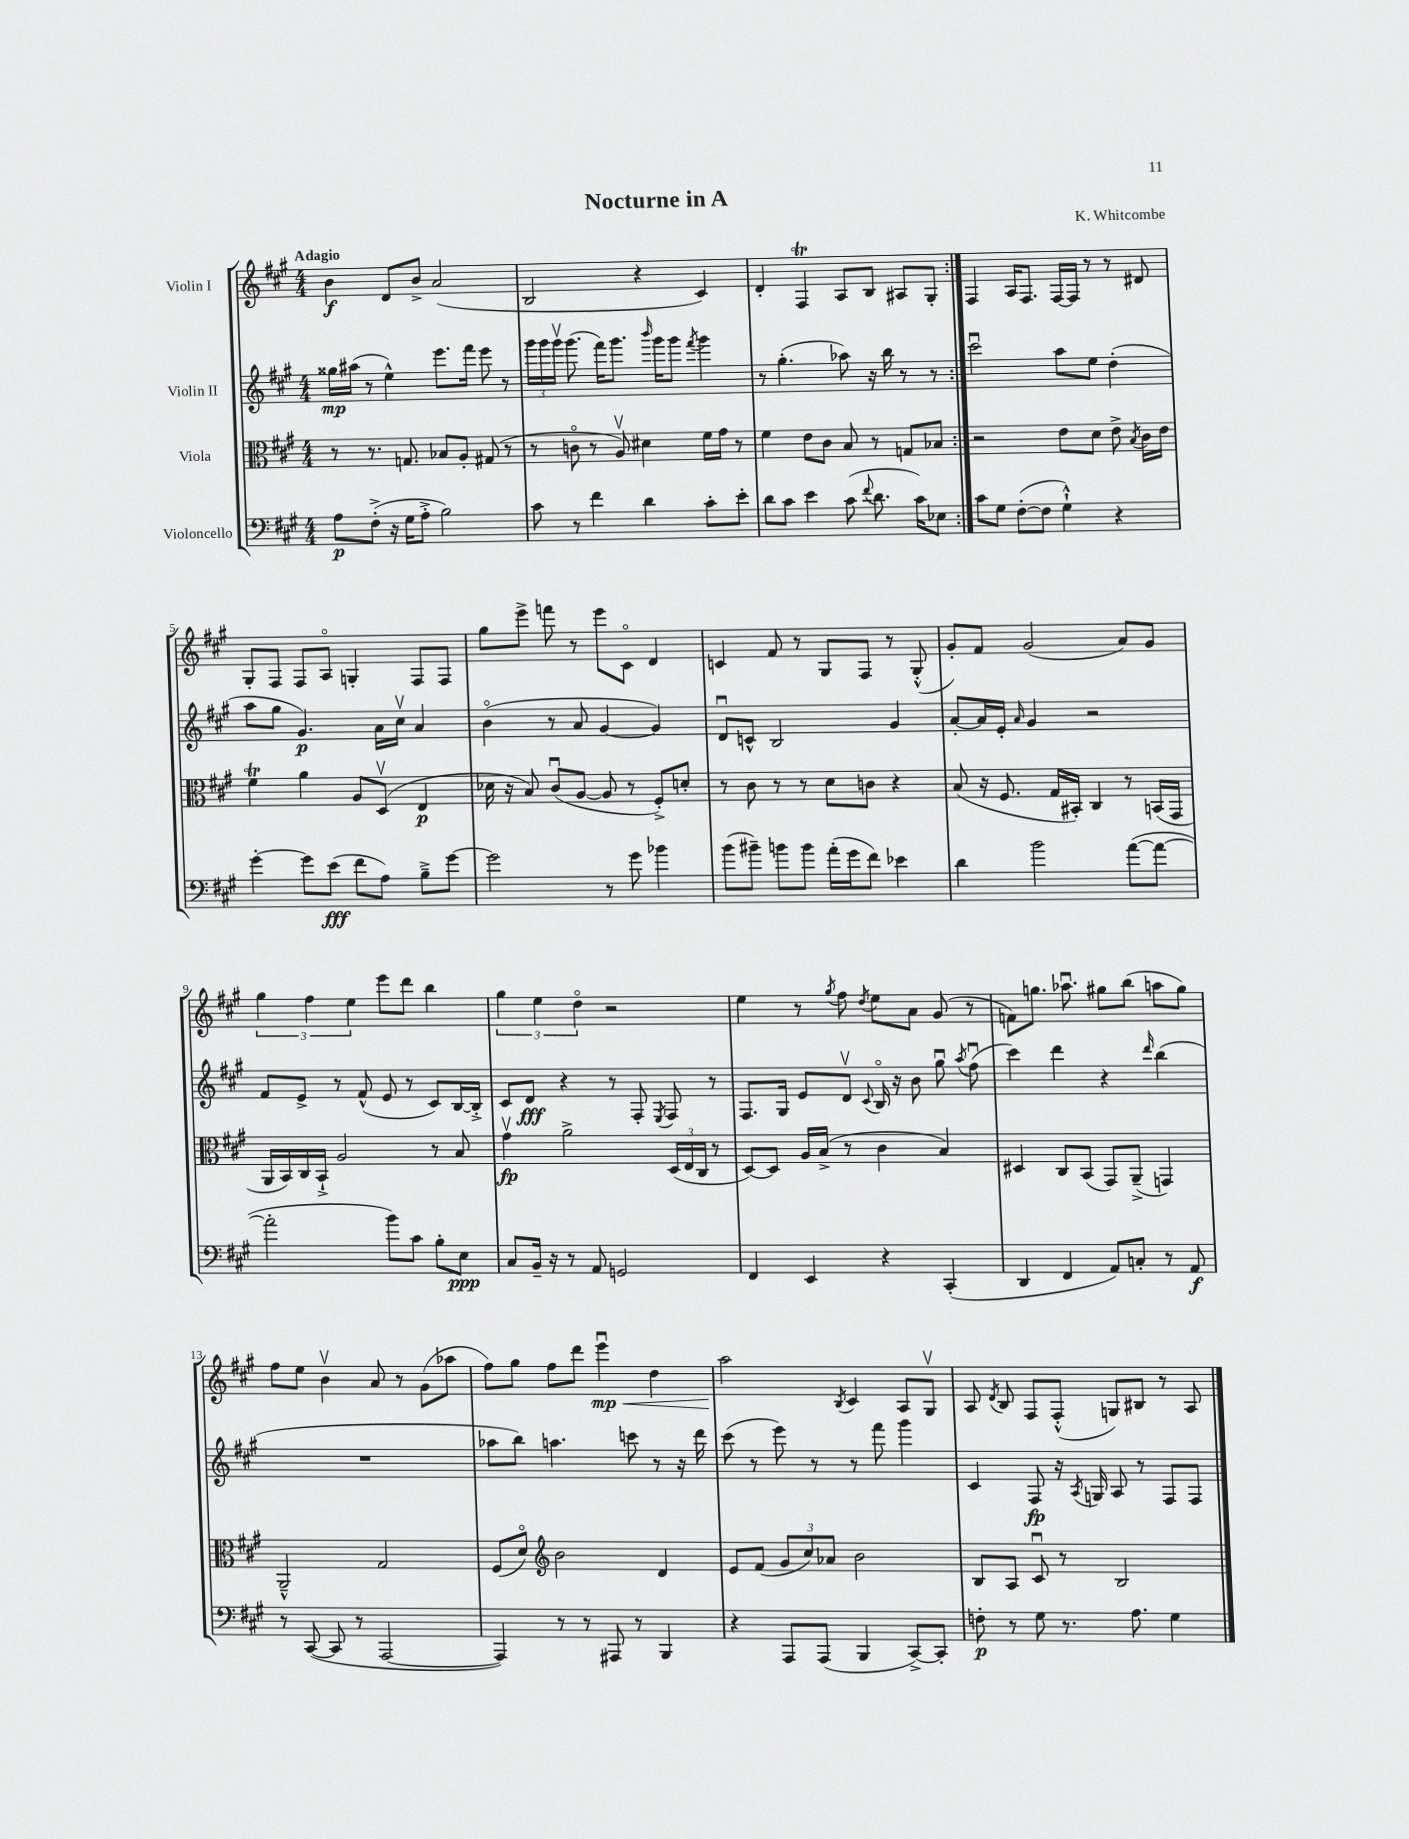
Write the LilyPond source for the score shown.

\header { title = "Nocturne in A" composer = "K. Whitcombe" }
<<
\new StaffGroup <<
\new Staff = "s0" \with { instrumentName = "Violin I" } {
    \clef treble \key a \major \numericTimeSignature \time 4/4 \tempo "Adagio"
    \autoBeamOff \repeat volta 2 { b'4\f d'8[ b'8]-> a'2( |
    b2 r4 cis'4) |
    d'4-. fis4\trill a8[ b8] ais8[ gis8]-. | }
    fis4 a16[ fis8.] fis16[~ fis16] r8 r8 dis'8 |
    gis8[-. fis8] fis8[ a8]\flageolet g4-. fis8[ fis8] |
    gis''8[ e'''8]-> f'''8 r8 e'''8[ cis'8]\flageolet d'4 |
    c'4 fis'8 r8 gis8[ fis8] r8 gis8-.-^( |
    gis'8[-.) fis'8] gis'2( a'8[) gis'8] |
    \tuplet 3/2 { gis''4 fis''4 e''4 } e'''8[ d'''8] b''4 |
    \tuplet 3/2 { gis''4 e''4 d''4\flageolet } r2 |
    e''4 r8 \acciaccatura { gis''8 } fis''8 \acciaccatura { d''8 } e''8[ a'8] gis'8( r8 |
    f'8[) g''8.] aes''8.\downbow gis''8[ b''8]( a''8[ gis''8]) |
    fis''8[ e''8] b'4\upbow a'8 r8 gis'8[( aes''8] |
    fis''8[) gis''8] fis''8[ d'''8] e'''4\downbow\mp\< d''4 |
    a''2\! \acciaccatura { b8 } cis'4 a8[ gis8]\upbow |
    a8 \acciaccatura { d'8 } b8 fis8[ fis8]-.-^( g8[) bis8] r8 a8 \bar "|." |
}
\new Staff = "s1" \with { instrumentName = "Violin II" } {
    \clef treble \key a \major \numericTimeSignature \time 4/4
    \autoBeamOff \repeat volta 2 { gisis''16[\mp ais''16]( r8 e''4-^) e'''8.[ fis'''16] e'''8 r8 |
    \tuplet 3/2 { gis'''16[ gis'''16 gis'''16]\upbow } gis'''8.( fis'''16[) gis'''8.] \grace { b'''16 } gis'''16[ gis'''8] \acciaccatura { fis'''8 } gis'''4 |
    r8 gis''4.-.( aes''8) r16 b''16 r8 r8 | }
    cis'''2\downbow a''8[ e''8] d''4-.( |
    a''8[ gis''8] gis'4.\p) a'16[ cis''16]\upbow a'4 |
    b'4\flageolet( r8 a'8 gis'4~ gis'4) |
    d'8[\downbow c'8]-^ b2 gis'4 |
    a'8[~-. a'16 e'16]-. \grace { a'16 } gis'4 r2 |
    fis'8[ e'8]-> r8 fis'8-^( e'8 r8 cis'8[) b16~ b16]-.-> |
    cis'8[ d'8]\fff r4 r8 fis8-. \acciaccatura { e8 } fis8 r8 |
    fis8.[ gis16] e'8[ d'8]\upbow \appoggiatura { cis'8 } b16\flageolet r16 b'8 gis''8\downbow \acciaccatura { a''8 } fis''8\downbow( |
    cis'''4) d'''4 r4 \grace { d'''16 } b''4( |
    R1 |
    aes''8[ b''8]) a''4. c'''8 r8 r16 d'''16 |
    cis'''8( r8 e'''8) r8 r8 fis'''8 gis'''4 |
    cis'4 fis8\fp r16 \acciaccatura { a8 } g16 a8 r8 fis8[ fis8] \bar "|." |
}
\new Staff = "s2" \with { instrumentName = "Viola" } {
    \clef alto \key a \major \numericTimeSignature \time 4/4
    \autoBeamOff \repeat volta 2 { r8 r8. g8. bes8[ a8]-. gis8( r8 |
    r8 c'8\flageolet r8 a8\upbow) dis'4 fis'16[ gis'16] r8 |
    fis'4 e'8[ cis'8] b8 r8 g8[ bes8] | }
    r2 e'8[ d'8] e'8-> \acciaccatura { b8 } cis'16[ e'16] |
    fis'4\trill a'4 a8[ d8]\upbow( e4\p |
    des'16 r16 b8) cis'8[\downbow( a8]~ a8 r8 fis8[-.->) d'8]-. |
    r8 cis'8 r8 r8 d'8[ c'8] r4 |
    b8( r16 fis8. gis16[ bis,16]-.) cis4 r8 b,16[( gis,16] |
    a,16[ b,16) cis16 b,16]-!-> a2 r8 b8 |
    gis'4\upbow\fp a'2-> \tuplet 3/2 { d16[( e16 cis16] } r8 |
    d8[~) d8] a16[ b16]->( r8 cis'4 b4) |
    dis4 cis8[ b,8]( gis,8[) a,8]--->( g,4) |
    a,2---^ gis2 |
    fis8[( d'8]\flageolet) \clef treble b'2 d'4 |
    e'8[ fis'8]( \tuplet 3/2 { gis'8[ cis''8) aes'8] } b'2 |
    b8[ a8] cis'8\downbow r8 b2 \bar "|." |
}
\new Staff = "s3" \with { instrumentName = "Violoncello" } {
    \clef bass \key a \major \numericTimeSignature \time 4/4
    \autoBeamOff \repeat volta 2 { a8[\p fis8]-.->( r16 gis16[ a8]-.-> b2) |
    cis'8 r8 fis'4 d'4 cis'8[-. e'8]-. |
    d'8[ cis'8] e'4 cis'8( \appoggiatura { fis'8 } d'8. cis'16[) ees8] | }
    cis'8[ gis8] fis8[~-.( fis8] gis4-!-^) r4 |
    gis'4~-. gis'8[ e'8]\fff( fis'8[ a8]) b8[---> gis'8]~ |
    gis'2 r8 gis'8 bes'4 |
    b'8[( bis'8]--) b'8[ b'8] a'16[-.( gis'16 fis'8]) ees'4 |
    d'4 b'2 a'8[~( a'8]~ |
    a'2-. b'8[) cis'8] b8[-. e8]\ppp |
    cis8[ b,16]-- r16 r8 a,8 g,2 |
    fis,4 e,4 r4 cis,4-.( |
    d,4 fis,4 a,8[) c8]-. r8 a,8\f |
    r8 cis,8~( cis,8 r8 a,,2~ |
    a,,4) r8 r8 ais,,8 r8 b,,4 |
    r4 a,,8[ a,,8]( b,,4 cis,8[~->) cis,8]-. |
    f8-.\p r8 gis8 r8. a8. gis4 \bar "|." |
}
>>
>>
